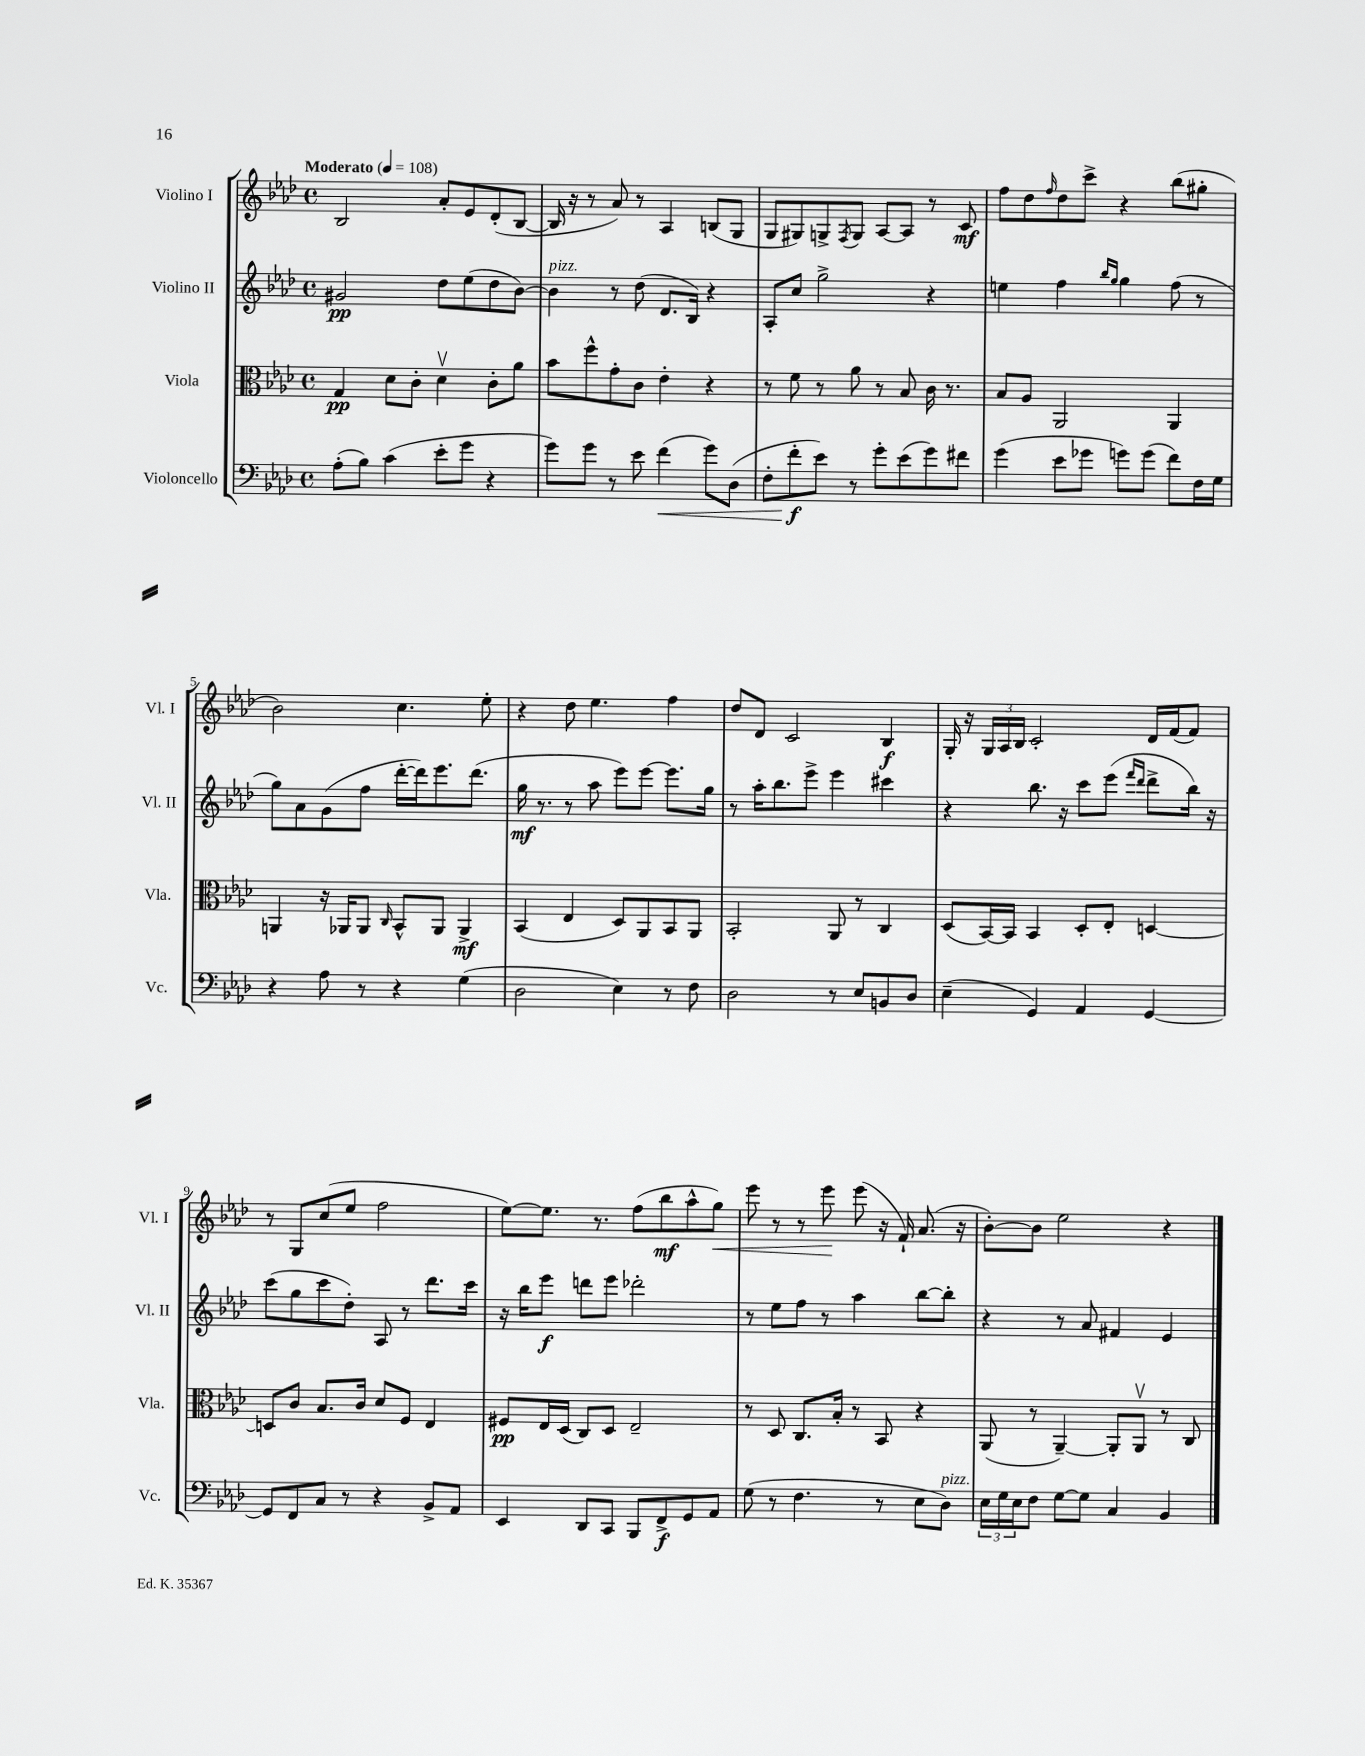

**kern	**dynam	**kern	**dynam	**kern	**dynam	**kern	**dynam
*part4	*part4	*part3	*part3	*part2	*part2	*part1	*part1
*staff4	*staff4	*staff3	*staff3	*staff2	*staff2	*staff1	*staff1
*I"Violoncello	*	*I"Viola	*	*I"Violino II	*	*I"Violino I	*
*I'Vc.	*	*I'Vla.	*	*I'Vl. II	*	*I'Vl. I	*
*clefF4	*	*clefC3	*	*clefG2	*	*clefG2	*
*k[b-e-a-d-]	*	*k[b-e-a-d-]	*	*k[b-e-a-d-]	*	*k[b-e-a-d-]	*
*M4/4	*	*M4/4	*	*M4/4	*	*M4/4	*
*met(c)	*	*met(c)	*	*met(c)	*	*met(c)	*
*MM108	*	*MM108	*	*MM108	*	*MM108	*
=1	=1	=1	=1	=1	=1	=1	=1
!	!	!	!	!	!	!LO:TX:a:B:t=Moderato	!
(8A-'\L	.	4G/	pp	2g#X/	pp	2B-/	.
8B-\J)	.	.	.	.	.	.	.
(4c\	.	8d-\L	.	.	.	.	.
.	.	8c'\J	.	.	.	.	.
8e-'\L	.	4d-v\	.	8dd-\L	.	8a-'/L	.
8g\J	.	.	.	(8ee-\	.	8e-/	.
4r	.	8c'\L	.	8dd-\	.	(8d-'/	.
.	.	8a-\J	.	[8b-\J)	.	[8B-/J	.
=2	=2	=2	=2	=2	=2	=2	=2
!	!	!	!	!LO:TX:a:i:t=pizz.	!	!	!
8g\L)	.	8b-\L	.	4b-\]	.	16B-/]	.
.	.	.	.	.	.	16r	.
8g\J	.	8ff^^\	.	.	.	8r	.
8r	.	8g'\	.	8r	.	8a-/)	.
8e-\	.	8c\J	.	(8dd-\	.	8r	.
!	!LO:HP:b	!	!	!	!	!	!
(4f\	<	4e-'\	.	8.d-/L	.	4A-/	.
.	.	.	.	16B-/Jk)	.	.	.
8g\L)	.	4r	.	4r	.	(8Bn/L	.
(8D-\J	.	.	.	.	.	8G/J	.
=3	=3	=3	=3	=3	=3	=3	=3
8F'\L	.	8r	.	8A-'/L	.	8G/L	.
8f'\	f	8f\	.	8cc/J	.	8G#X/)	.
8e-\J)	[	8r	.	2gg^\	.	8Gn^/	.
.	.	.	.	.	.	8qF/	.
8r	.	8a-\	.	.	.	8G/J	.
8g'\L	.	8r	.	.	.	[8A-/L	.
(8e-\	.	8B-/	.	.	.	8A-/J]	.
8g\)	.	16c\	.	4r	.	8r	.
.	.	8.r	.	.	.	.	.
8f#X\J	.	.	.	.	.	8c/	mf
=4	=4	=4	=4	=4	=4	=4	=4
(4g\	.	8B-/L	.	4een\	.	8ff\L	.
.	.	8A-/J	.	.	.	8dd-\	.
.	.	.	.	.	.	16qqff/	.
8e-\L	.	2AA-/	.	4ff\	.	8dd-\	.
8g-X\J	.	.	.	.	.	8ccc^\J	.
.	.	.	.	16qqbb-/LL	.	.	.
.	.	.	.	16qqgg/JJ	.	.	.
8gn\L)	.	.	.	4gg\	.	4r	.
(8g\J	.	.	.	.	.	.	.
8f\L)	.	4AA-/	.	(8ff\	.	(8bb-\L	.
16F\L	.	.	.	8r	.	8gg#X'\J	.
16G\JJ	.	.	.	.	.	.	.
!!LO:LB:g=z
=5	=5	=5	=5	=5	=5	=5	=5
4r	.	4AAn/	.	8gg\L)	.	2b-\)	.
.	.	.	.	8a-\	.	.	.
8A-\	.	16r	.	(8g\	.	.	.
.	.	16AA-X/KL	.	.	.	.	.
8r	.	8AA-/J	.	8ff\J	.	.	.
.	.	16qqC/	.	.	.	.	.
4r	.	8BB-^^/L	.	[16ddd-'\LL	.	4.cc\	.
.	.	.	.	16ddd-\J])	.	.	.
.	.	8AA-/J	.	8.eee-\	.	.	.
(4G\	.	4AA-^/	mf	.	.	.	.
.	.	.	.	(8.ddd-\J	.	.	.
.	.	.	.	.	.	8ee-'\	.
=6	=6	=6	=6	=6	=6	=6	=6
2D-\	.	(4BB-/	.	16gg\	mf	4r	.
.	.	.	.	8.r	.	.	.
.	.	4E-/	.	8r	.	8dd-\	.
.	.	.	.	8aa-\	.	4.ee-\	.
4E-\)	.	8D-/L)	.	8eee-\L)	.	.	.
.	.	8AA-/	.	[8eee-\J	.	.	.
8r	.	8BB-/	.	8.eee-\L]	.	4ff\	.
8F\	.	8AA-/J	.	.	.	.	.
.	.	.	.	16gg\Jk	.	.	.
=7	=7	=7	=7	=7	=7	=7	=7
2D-\	.	2BB-'/	.	8r	.	8dd-/L	.
.	.	.	.	16aa-'\KL	.	8d-/J	.
.	.	.	.	8.bb-\	.	.	.
.	.	.	.	.	.	2c/	.
.	.	.	.	8eee-^\J	.	.	.
8r	.	8AA-/	.	4eee-\	.	.	.
8E-/L	.	8r	.	.	.	.	.
8BBn/	.	4C/	.	4ccc#X\	.	4B-/	f
8D-/J	.	.	.	.	.	.	.
=8	=8	=8	=8	=8	=8	=8	=8
(4E-~\	.	(8D-/L	.	4r	.	16G'/	.
.	.	.	.	.	.	16r	.
.	.	[16BB-/L)	.	.	.	24G/LL	.
.	.	.	.	.	.	24A-/	.
.	.	16BB-/JJ]	.	.	.	.	.
.	.	.	.	.	.	24B-/JJ	.
4GG/)	.	4BB-/	.	8.bb-\	.	2c'/	.
.	.	.	.	16r	.	.	.
4AA-/	.	8D-'/L	.	8ccc\L	.	.	.
.	.	8E-'/J	.	(8eee-\J	.	.	.
.	.	.	.	16qqfff/LL	.	.	.
.	.	.	.	16qqddd-/JJ	.	.	.
[4GG/	.	[4Dn/	.	8ddd-^\L	.	16d-/LL	.
.	.	.	.	.	.	(16f/J	.
.	.	.	.	16bb-\Jk)	.	8f/J)	.
.	.	.	.	16r	.	.	.
!!LO:LB:g=z
=9	=9	=9	=9	=9	=9	=9	=9
8GG/L]	.	8Dn/L]	.	(8ccc\L	.	8r	.
8FF/	.	8c/J	.	8gg\	.	8G/L	.
8C/J	.	8.B-/L	.	8ccc\	.	(8cc/	.
8r	.	.	.	8dd-'\J)	.	8ee-/J	.
.	.	16c/Jk	.	.	.	.	.
4r	.	8d-/L	.	8A-/	.	2ff\	.
.	.	8F/J	.	8r	.	.	.
8BB-^/L	.	4E-/	.	8.ddd-\L	.	.	.
8AA-/J	.	.	.	.	.	.	.
.	.	.	.	16ccc\Jk	.	.	.
=10	=10	=10	=10	=10	=10	=10	=10
4EE-/	.	8F#X/L	pp	16r	.	[8ee-\L)	.
.	.	.	.	16bb-\KL	.	.	.
.	.	16E-/L	.	8eee-\J	f	8.ee-\J]	.
.	.	(16D-/JJ	.	.	.	.	.
8DD-/L	.	8C/L)	.	8dddn\L	.	.	.
.	.	.	.	.	.	8.r	.
8CC/J	.	8D-/J	.	8eee-\J	.	.	.
8BBB-/L	.	2E-~/	.	2ddd-X'\	.	(8ff\L	.
8FF^/	f	.	.	.	.	8bb-\	mf
8GG/	.	.	.	.	.	8aa-^^\	.
!	!	!	!	!	!	!	!LO:HP:b
8AA-/J	.	.	.	.	.	8gg\J)	<
=11	=11	=11	=11	=11	=11	=11	=11
(8G\	.	8r	.	8r	.	8eee-\	.
8r	.	8D-/	.	8ee-\L	.	8r	.
4.F\	.	8.C/L	.	8ff\J	.	8r	.
.	.	.	.	8r	.	8eee-\	.
.	.	16B-'/Jk	.	.	.	.	.
.	.	8r	.	4aa-\	.	(8eee-\	[
8r	.	8BB-/	.	.	.	16r	.
.	.	.	.	.	.	16f`/)	.
8E-\L	.	4r	.	[8bb-\L	.	(8.a-/	.
!LO:TX:a:i:t=pizz.	!	!	!	!	!	!	!
8D-\J)	.	.	.	8bb-'\J]	.	.	.
.	.	.	.	.	.	16r	.
=12	=12	=12	=12	=12	=12	=12	=12
24E-\LL	.	(8AA-/	.	4r	.	[8b-'\L)	.
24G\	.	.	.	.	.	.	.
24E-\J	.	.	.	.	.	.	.
8F\J	.	8r	.	.	.	8b-\J]	.
[8G\L	.	[4AA-~/)	.	8r	.	2ee-\	.
8G\J]	.	.	.	8a-/	.	.	.
4C/	.	8AA-'/L]	.	4f#X/	.	.	.
.	.	8AA-v/J	.	.	.	.	.
4BB-/	.	8r	.	4e-/	.	4r	.
.	.	8C/	.	.	.	.	.
==	==	==	==	==	==	==	==
*-	*-	*-	*-	*-	*-	*-	*-
